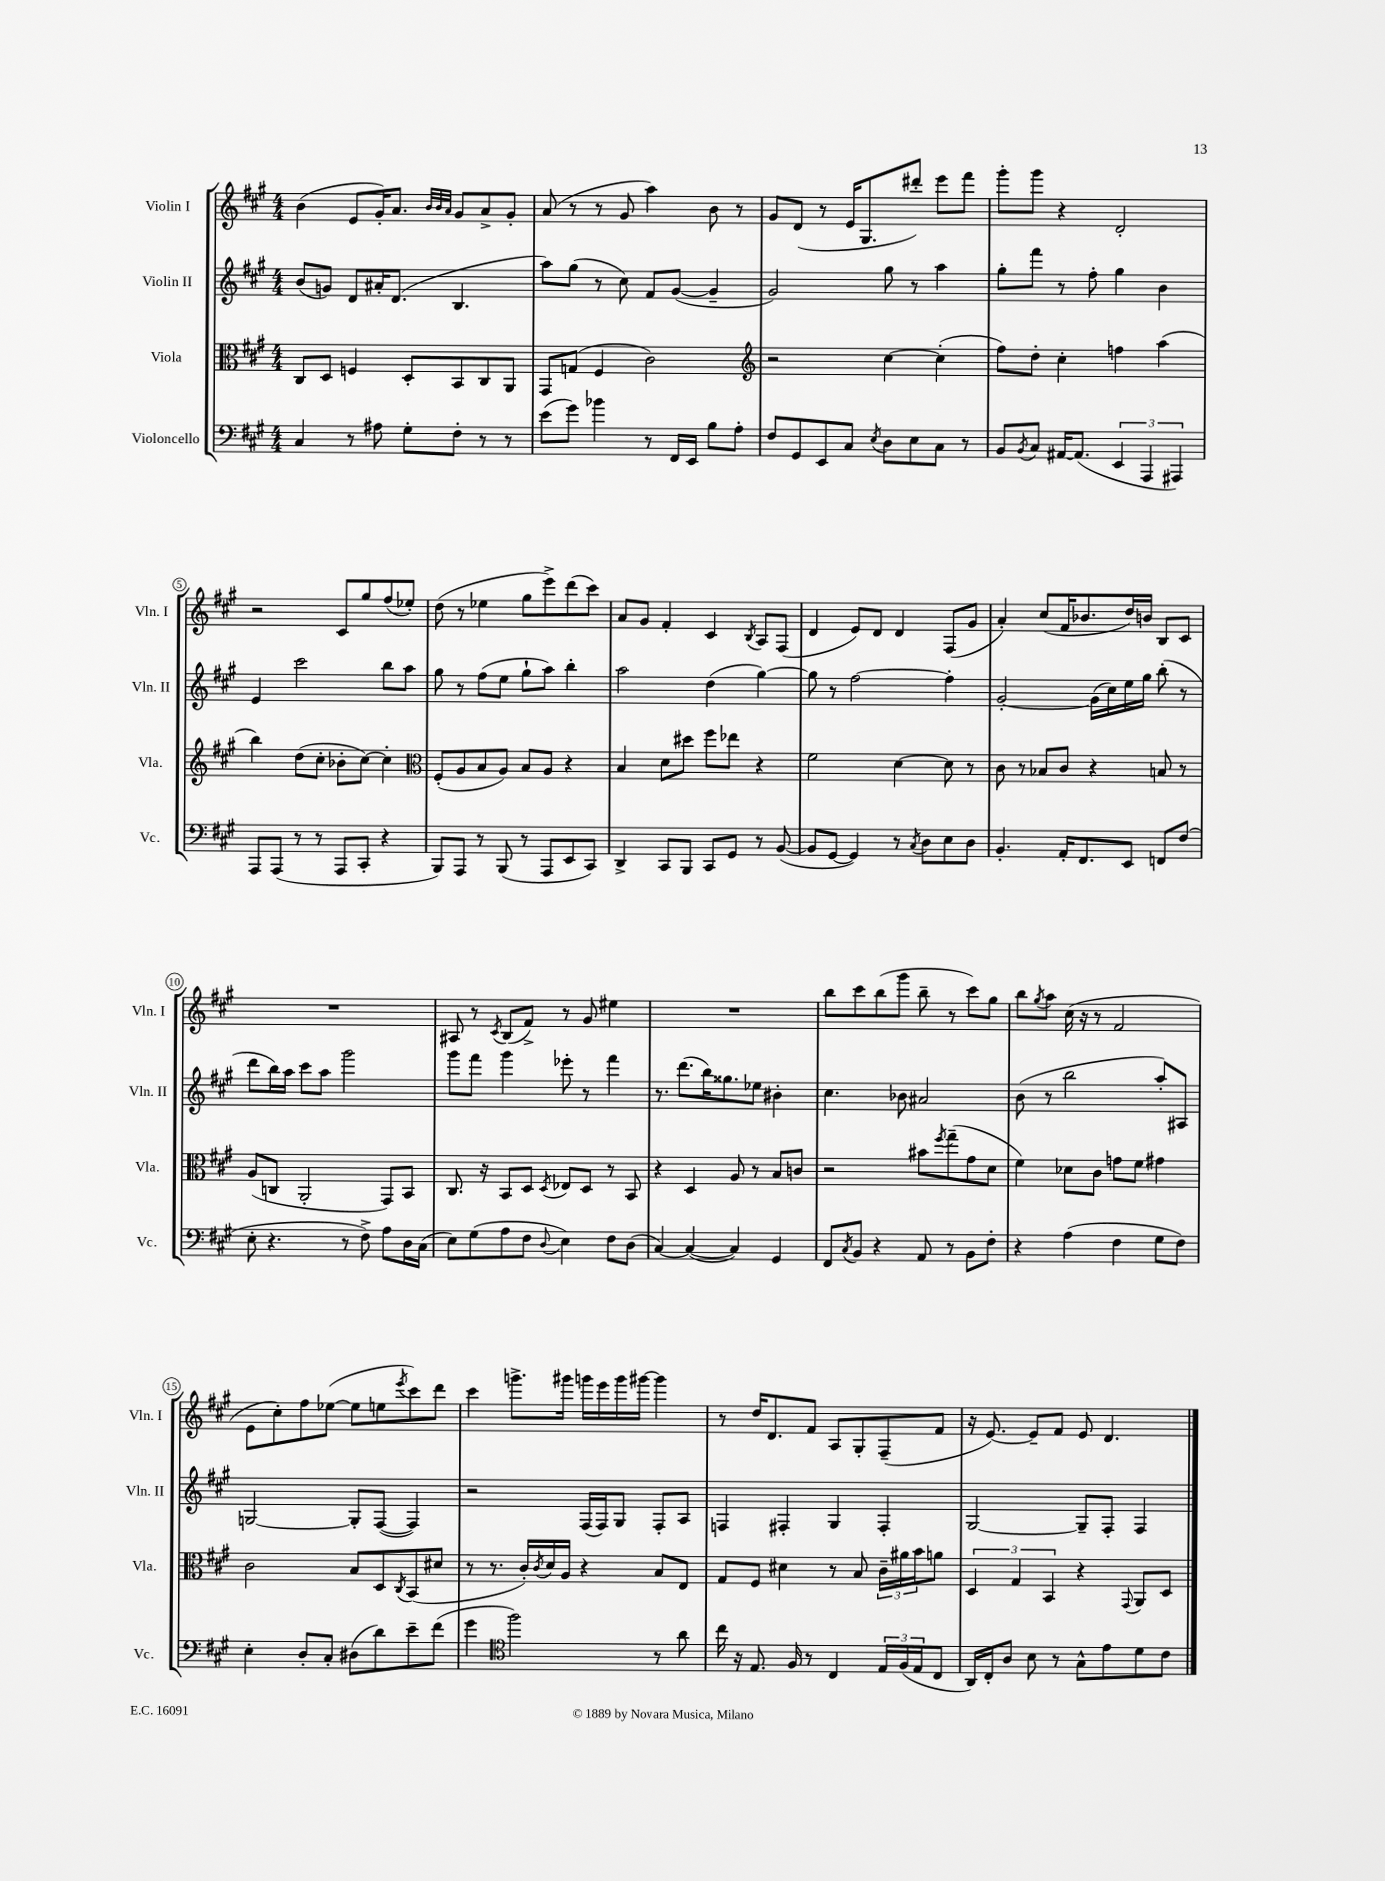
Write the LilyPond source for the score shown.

<<
\new StaffGroup <<
\new Staff = "s0" \with { instrumentName = "Violin I" shortInstrumentName = "Vln. I" } {
    \clef treble \key a \major \numericTimeSignature \time 4/4
    b'4( e'8 gis'16-.) a'8. \grace { b'32 b'32 a'32 } gis'8 a'8-> gis'8-. |
    a'8( r8 r8 gis'8 a''4) b'8 r8 |
    gis'8 d'8( r8 e'16 gis8. dis'''8-.) e'''8 fis'''8 |
    gis'''8-. gis'''8 r4 d'2-. |
    r2 cis'8 gis''8 fis''8( ees''8-.) |
    d''8( r8 ees''4 gis''8 e'''8->) d'''8( cis'''8) |
    a'8 gis'8 fis'4-. cis'4 \acciaccatura { b8 } a8 fis8( |
    d'4 e'8) d'8 d'4 fis8( gis'8 |
    a'4-.) cis''8( fis'16 bes'8. d''16) b'16 b8 cis'8 |
    R1 |
    ais8 r8 \acciaccatura { cis'8 } b8( fis'8->) r8 gis'8 eis''4 |
    R1 |
    b''8 cis'''8 b''8( gis'''8 b''8-- r8 cis'''8) gis''8 |
    b''8 \acciaccatura { gis''8 } a''8 cis''16( r16 r8 fis'2 |
    e'8 cis''8-.) fis''8 ees''8~( ees''8 e''8 \acciaccatura { e'''8 } cis'''8) d'''8 |
    cis'''4 g'''8.-> gis'''16 g'''16 e'''16 g'''16 gis'''16~ gis'''4 |
    r8 d''16 d'8. fis'8 a8 gis8-. fis8--( fis'8 |
    r16 e'8.~) e'8-- fis'8 e'8 d'4. \bar "|." |
}
\new Staff = "s1" \with { instrumentName = "Violin II" shortInstrumentName = "Vln. II" } {
    \clef treble \key a \major \numericTimeSignature \time 4/4
    b'8( g'8) d'8 ais'16-. d'8.( b4. |
    a''8) gis''8( r8 cis''8) fis'8 gis'8~( gis'4-- |
    gis'2) gis''8 r8 a''4 |
    gis''8-. fis'''8 r8 fis''8-. gis''4 b'4 |
    e'4 cis'''2 b''8 a''8 |
    gis''8 r8 fis''8( e''8 gis''8-! a''8) b''4-. |
    a''2 d''4( gis''4~) |
    gis''8 r8 fis''2~ fis''4-. |
    gis'2~-. gis'16( cis''16) e''16 gis''16 b''8-.( r8 |
    d'''8 b''16) a''16 cis'''8 a''8 gis'''2 |
    gis'''8 fis'''8 gis'''4 ees'''8-. r8 fis'''4 |
    r8. d'''8.( b''16) gisis''8. ees''8 bis'4-. |
    cis''4. bes'8 ais'2 |
    b'8( r8 b''2 a''8-.) ais8 |
    g2~ g8-. fis8~( fis4) |
    r2 fis16( fis16) gis8 fis8-. a8 |
    f4 fis4-. gis4 fis4-. |
    gis2~ gis8-- fis8-. fis4 \bar "|." |
}
\new Staff = "s2" \with { instrumentName = "Viola" shortInstrumentName = "Vla." } {
    \clef alto \key a \major \numericTimeSignature \time 4/4
    cis8 d8 f4 d8-. b,8 cis8 a,8 |
    gis,8 g8( fis4 cis'2) |
    \clef treble r2 cis''4~ cis''4-.( |
    fis''8) d''8-. cis''4-. f''4 a''4( |
    b''4) d''8( cis''8-. bes'8-. cis''8~) cis''4-. |
    \clef alto fis8-.( a8 b8 a8) b8 a8 r4 |
    b4 d'8 dis''8 fis''8 ees''8 r4 |
    fis'2 d'4~ d'8 r8 |
    cis'8 r8 bes8 cis'8 r4 b8 r8 |
    a8( c8 a,2-. gis,8) b,8 |
    cis8. r16 b,8 d8 \acciaccatura { d8 } ees8 d8 r8 b,8 |
    r4 d4 a8 r8 b8 c'8 |
    r2 bis'8 \acciaccatura { fis''8 } gis''8--( gis'8 d'8 |
    fis'4) des'8 cis'8 g'8 fis'8 gis'4 |
    cis'2 b8 d8 \acciaccatura { cis8 } b,8( dis'8 |
    r8 r8. cis'16-.) \acciaccatura { cis'8 } d'16 a16 r4 b8 e8 |
    gis8 fis8 dis'4 r8 b8 \tuplet 3/2 { cis'16-- ais'16 b'16 } a'8 |
    \tuplet 3/2 { d4 gis4 b,4 } r4 \appoggiatura { gis,8 } a,8 d8 \bar "|." |
}
\new Staff = "s3" \with { instrumentName = "Violoncello" shortInstrumentName = "Vc." } {
    \clef bass \key a \major \numericTimeSignature \time 4/4
    cis4 r8 ais8 gis8-. fis8-. r8 r8 |
    e'8( gis'8) bes'4 r8 fis,16 e,16 b8 a8-. |
    fis8 gis,8 e,8 cis8 \acciaccatura { e8 } d8 e8 cis8 r8 |
    b,8 \acciaccatura { b,8 } cis8 ais,16~ ais,8.( \tuplet 3/2 { e,4 a,,4 ais,,4) } |
    a,,8 a,,8( r8 r8 a,,8 cis,8-. r4 |
    b,,8) a,,8 r8 b,,8( r8 a,,8 e,8 cis,8) |
    d,4-> cis,8 b,,8 cis,8 gis,8 r8 b,8~( |
    b,8 gis,8~ gis,4) r8 \acciaccatura { cis8 } d8 e8 d8 |
    b,4.-. a,16-. fis,8. e,8 f,8 fis8( |
    e8-. r4. r8 fis8->) a8 d16 cis16( |
    e8) gis8( a8 fis8 \appoggiatura { d8 } e4) fis8 d8( |
    cis4~) cis4~( cis4) gis,4 |
    fis,8 \acciaccatura { cis8 } b,8 r4 a,8 r8 b,8 fis8-. |
    r4 a4( fis4 gis8 fis8) |
    e4-. d8-. cis8-. dis8( d'8) e'8-- fis'8( |
    gis'4 \clef tenor fis''2) r8 a'8 |
    cis''16 r16 e8. fis16 r8 cis4 \tuplet 3/2 { e16 fis16( e16 } cis8 |
    a,16) cis16-. a8 b8 r8 gis8-^ e'8 d'8 cis'8 \bar "|." |
}
>>
>>
\layout { \context { \Score \override BarNumber.stencil = #(make-stencil-circler 0.1 0.3 ly:text-interface::print) } }
